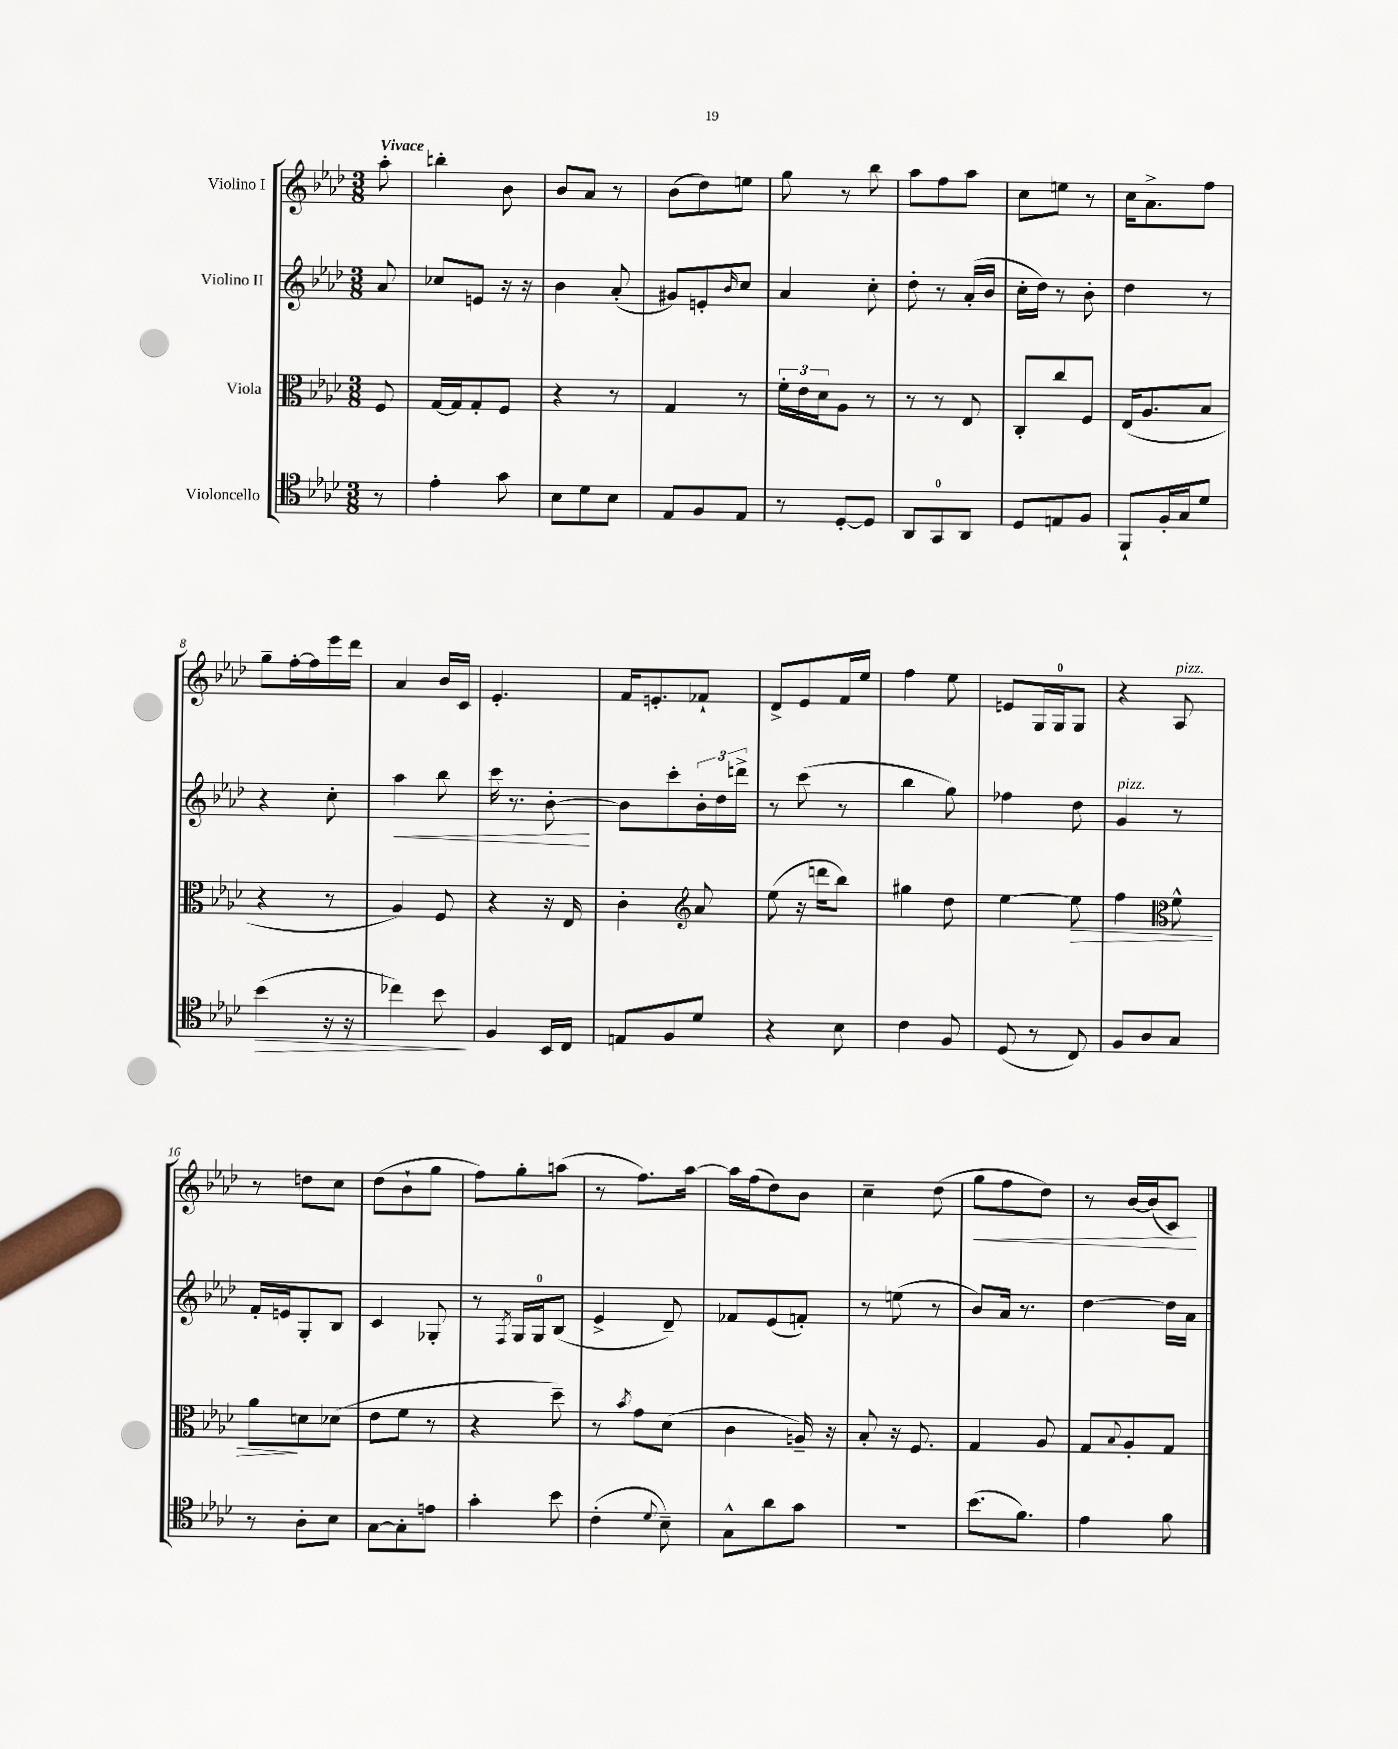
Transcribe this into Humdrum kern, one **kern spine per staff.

**kern	**dynam	**kern	**dynam	**kern	**dynam	**kern	**dynam
*part4	*part4	*part3	*part3	*part2	*part2	*part1	*part1
*staff4	*staff4	*staff3	*staff3	*staff2	*staff2	*staff1	*staff1
*I"Violoncello	*	*I"Viola	*	*I"Violino II	*	*I"Violino I	*
*clefC4	*	*clefC3	*	*clefG2	*	*clefG2	*
*k[b-e-a-d-]	*	*k[b-e-a-d-]	*	*k[b-e-a-d-]	*	*k[b-e-a-d-]	*
*M3/8	*	*M3/8	*	*M3/8	*	*M3/8	*
=	=	=	=	=	=	=	=
!	!	!	!	!	!	!LO:TX:a:B:t=Vivace	!
8r	.	8F/	.	8a-/	.	8aa-'\	.
=1	=1	=1	=1	=1	=1	=1	=1
4e-'\	.	[16G/LL	.	8cc-X/L	.	4bbn'\	.
.	.	16G/J]	.	.	.	.	.
.	.	8G'/	.	8en/J	.	.	.
8g\	.	8F/J	.	16r	.	8b-\	.
.	.	.	.	16r	.	.	.
=2	=2	=2	=2	=2	=2	=2	=2
8B-\L	.	4r	.	4b-\	.	8b-/L	.
8d-\	.	.	.	.	.	8a-/J	.
8B-\J	.	8r	.	(8a-'/	.	8r	.
=3	=3	=3	=3	=3	=3	=3	=3
8E-/L	.	4G/	.	8g#X/L)	.	(8b-\L	.
8F/	.	.	.	8en'/	.	8dd-\)	.
.	.	.	.	16qqb-/	.	.	.
8E-/J	.	8r	.	8cc/J	.	8een\J	.
=4	=4	=4	=4	=4	=4	=4	=4
8r	.	24f'\LL	.	4a-/	.	8gg\	.
.	.	24e-\	.	.	.	.	.
.	.	24d-\J	.	.	.	.	.
[8D-'/L	.	8A-\J	.	.	.	8r	.
8D-/J]	.	8r	.	8cc'\	.	8bb-\	.
=5	=5	=5	=5	=5	=5	=5	=5
8AA-/L	.	8r	.	8dd-'\	.	8aa-\L	.
8GG/	.	8r	.	8r	.	8ff\	.
8AA-/J	.	8E-/	.	(16a-'/LL	.	8aa-\J	.
.	.	.	.	16b-/JJ	.	.	.
=6	=6	=6	=6	=6	=6	=6	=6
8D-/L	.	8C'/L	.	16cc'\LL	.	8cc\L	.
.	.	.	.	16dd-\JJ)	.	.	.
8En/	.	8cc/	.	8r	.	8een\J	.
8F/J	.	8F/J	.	8b-'\	.	8r	.
=7	=7	=7	=7	=7	=7	=7	=7
8FF`/L	.	(16E-/KL	.	4dd-\	.	16cc\KL	.
.	.	8.A-/	.	.	.	8.a-^\	.
16F'/L	.	.	.	.	.	.	.
16G/J	.	.	.	.	.	.	.
8d-/J	.	8B-/J	.	8r	.	8ff\J	.
!!LO:LB:g=z
=8	=8	=8	=8	=8	=8	=8	=8
!	!LO:HP:b	!	!	!	!	!	!
(4b-\	>	4r	.	4r	.	8gg~\L	.
.	.	.	.	.	.	[16ff'\L	.
.	.	.	.	.	.	16ff\]	.
16r	.	8r	.	8cc'\	.	16eee-\	.
16r	.	.	.	.	.	16ddd-\JJ	.
=9	=9	=9	=9	=9	=9	=9	=9
!	!	!	!	!	!LO:HP:b	!	!
4cc-X\)	.	4A-/)	.	4aa-\	<	4a-/	.
8b-\	.	8F/	.	8bb-\	.	16b-/LL	.
.	.	.	.	.	.	16c/JJ	.
.	]	.	.	.	.	.	.
=10	=10	=10	=10	=10	=10	=10	=10
4F/	.	4r	.	16ccc\	.	4.e-'/	.
.	.	.	.	8.r	.	.	.
16BB-/LL	.	16r	.	[8b-'\	.	.	.
16C/JJ	.	16E-/	.	.	.	.	.
.	.	.	.	.	[	.	.
=11	=11	=11	=11	=11	=11	=11	=11
8En/L	.	4c'\	.	8b-\L]	.	16f/KL	.
.	.	.	.	.	.	8.en'/	.
8F/	.	.	.	8ccc'\	.	.	.
*	*	*clefG2	*	*	*	*	*
8d-/J	.	8a-/	.	24b-'\L	.	8f-X`/J	.
.	.	.	.	24dd-\	.	.	.
.	.	.	.	24dddn^\JJ	.	.	.
=12	=12	=12	=12	=12	=12	=12	=12
4r	.	(8ee-\	.	8r	.	8d-^/L	.
.	.	16r	.	(8ccc\	.	8e-/	.
.	.	16dddn\KL	.	.	.	.	.
8B-\	.	8bb-\J)	.	8r	.	16f/L	.
.	.	.	.	.	.	16ee-/JJ	.
=13	=13	=13	=13	=13	=13	=13	=13
4c\	.	4gg#X\	.	4bb-\	.	4ff\	.
8F/	.	8dd-\	.	8gg\)	.	8ee-\	.
=14	=14	=14	=14	=14	=14	=14	=14
(8D-/	.	[4ee-\	.	4ff-X\	.	8en/L	.
8r	.	.	.	.	.	16G/L	.
.	.	.	.	.	.	16G/J	.
!	!	!	!LO:HP:b	!	!	!	!
8C/)	.	8ee-\]	>	8dd-\	.	8G/J	.
=15	=15	=15	=15	=15	=15	=15	=15
!	!	!	!	!LO:TX:a:i:t=pizz.	!	!	!
8F/L	.	4ff\	.	4g/	.	4r	.
8A-/	.	.	.	.	.	.	.
*	*	*clefC3	*	*	*	*	*
!	!	!	!	!	!	!LO:TX:a:i:t=pizz.	!
8G/J	.	8f^^\	.	8r	.	8A-/	.
!!LO:LB:g=z
=16	=16	=16	=16	=16	=16	=16	=16
8r	.	8a-\L	.	16f'/LL	.	8r	.
.	.	.	.	16en/J	.	.	.
8A-'\L	.	8dn\	]	8G'/	.	8ddn\L	.
8B-\J	.	(8d-X\J	.	8B-/J	.	8cc\J	.
=17	=17	=17	=17	=17	=17	=17	=17
[8G\L	.	8e-\L	.	4c/	.	(8dd-\L	.
8G'\]	.	8f\J	.	.	.	8b-`\	.
8en\J	.	8r	.	8G-X'/	.	8gg\J	.
=18	=18	=18	=18	=18	=18	=18	=18
4g'\	.	4r	.	8r	.	8ff\L)	.
.	.	.	.	8qF/	.	.	.
.	.	.	.	16G/LL	.	8gg'\	.
.	.	.	.	16G/J	.	.	.
8b-\	.	8dd-~\)	.	(8B-/J	.	(8aan\J	.
=19	=19	=19	=19	=19	=19	=19	=19
(4c'\	.	8r	.	4e-^/	.	8r	.
.	.	8qb-/	.	.	.	.	.
.	.	8g\L	.	.	.	8.ff\L)	.
8qqd-/	.	.	.	.	.	.	.
8B-~\)	.	(8d-\J	.	8d-~/)	.	.	.
.	.	.	.	.	.	[16aa-\Jk	.
=20	=20	=20	=20	=20	=20	=20	=20
8G^^\L	.	4c\	.	8f-X/L	.	16aa-\LL]	.
.	.	.	.	.	.	(16ff\J	.
8a-\	.	.	.	(8e-/	.	8dd-\)	.
8g\J	.	16An~/)	.	8fn'/J)	.	8b-\J	.
.	.	16r	.	.	.	.	.
=21	=21	=21	=21	=21	=21	=21	=21
4.r	.	8B-'/	.	8r	.	4cc~\	.
.	.	16r	.	(8een\	.	.	.
.	.	8.F/	.	.	.	.	.
.	.	.	.	8r	.	(8dd-\	.
=22	=22	=22	=22	=22	=22	=22	=22
!	!	!	!	!	!	!	!LO:HP:b
(8.b-\L	.	4G/	.	8b-/L)	.	8gg\L	<
.	.	.	.	16a-/Jk	.	8ff\	.
8.f\J)	.	.	.	8.r	.	.	.
.	.	8A-/	.	.	.	8dd-\J)	.
=23	=23	=23	=23	=23	=23	=23	=23
4e-\	.	8G/L	.	[4dd-\	.	8r	.
.	.	8qqB-/	.	.	.	.	.
.	.	8A-'/	.	.	.	[16b-/LL	.
.	.	.	.	.	.	(16b-/J]	.
8f\	.	8G/J	.	16dd-\LL]	.	8c/J)	.
.	.	.	.	16a-\JJ	.	.	.
.	.	.	.	.	.	.	[
==	==	==	==	==	==	==	==
*-	*-	*-	*-	*-	*-	*-	*-
